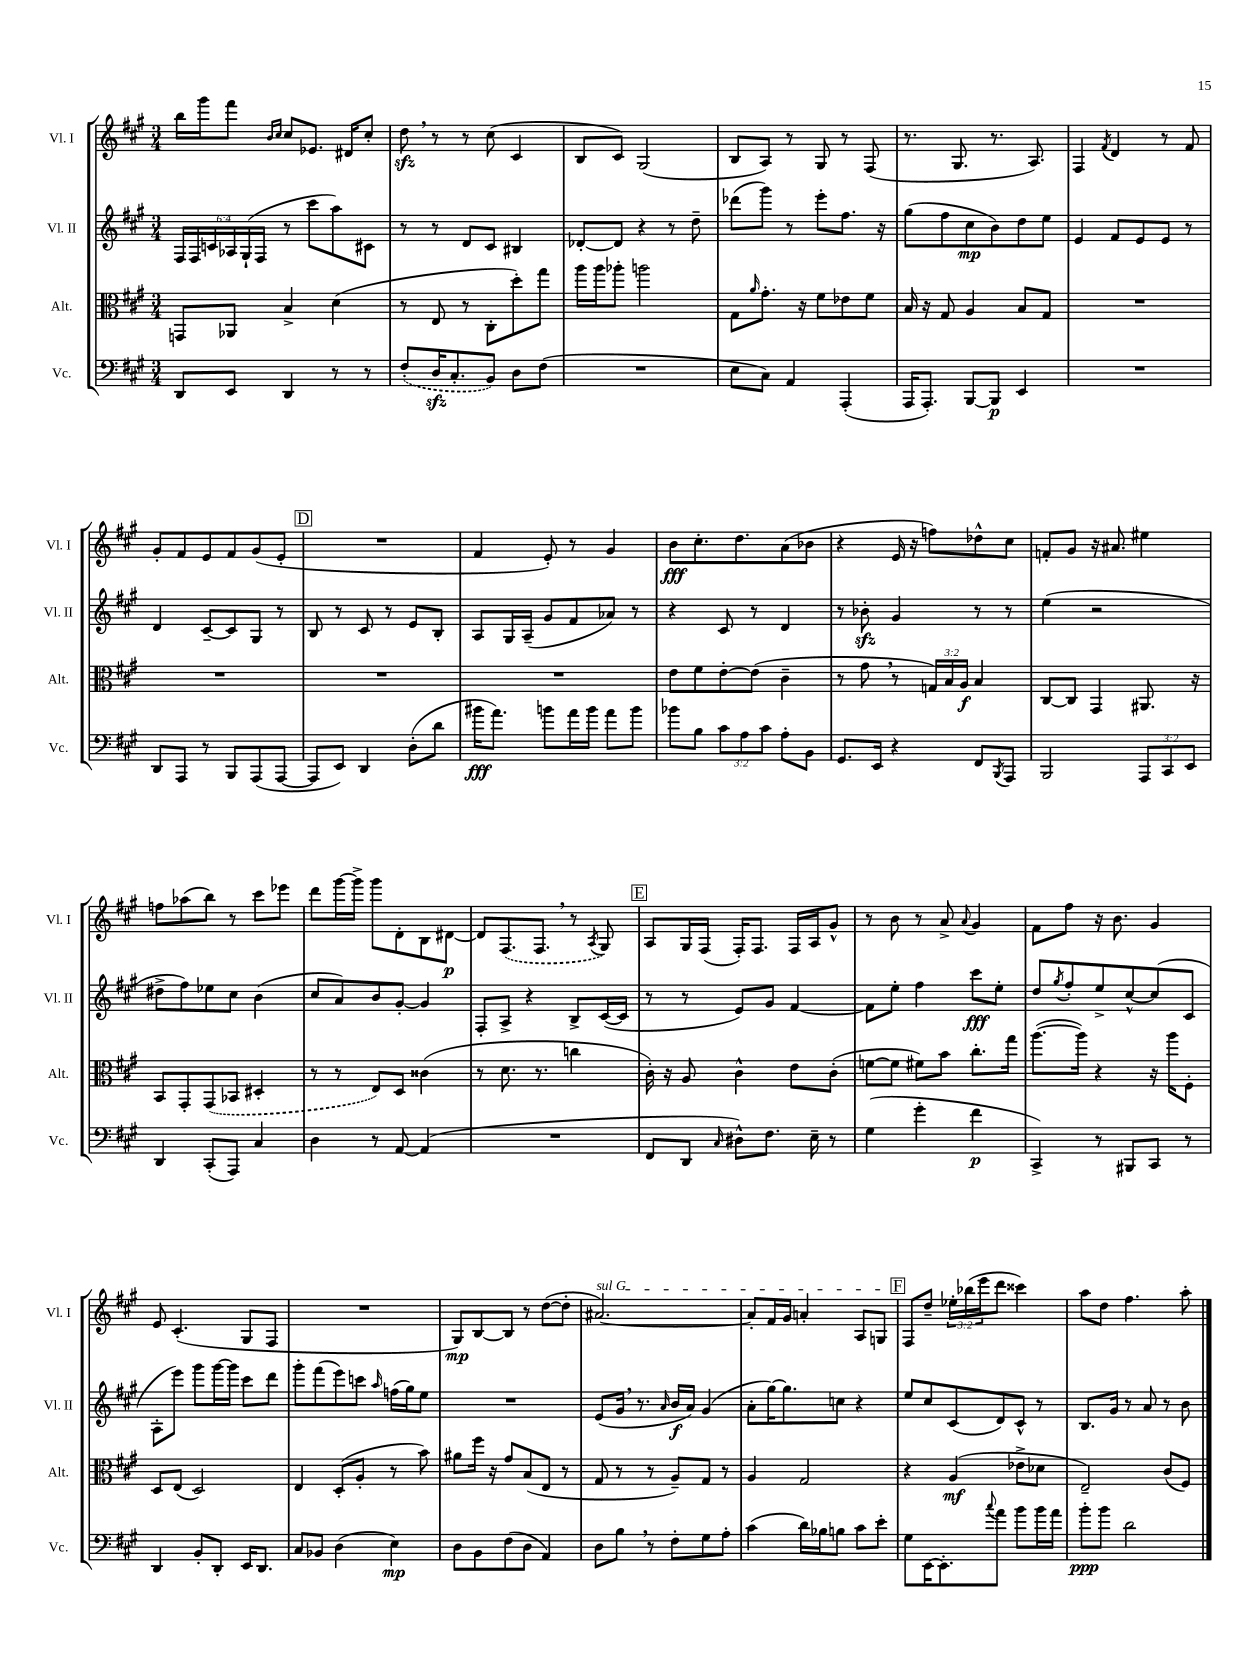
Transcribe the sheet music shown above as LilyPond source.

<<
\new StaffGroup <<
\new Staff = "s0" \with { instrumentName = "Vl. I" shortInstrumentName = "Vl. I" } {
    \clef treble \key a \major \numericTimeSignature \time 3/4 \override Staff.TupletNumber.text = #tuplet-number::calc-fraction-text
    b''16 gis'''16 fis'''8 \grace { b'16 cis''16 } cis''8 ees'8. dis'16 cis''8-. |
    d''8\sfz \breathe r8 r8 cis''8( cis'4 |
    b8 cis'8) gis2( |
    b8 a8) r8 gis8 r8 fis8( |
    r8. gis8. r8. a8.) |
    fis4 \acciaccatura { fis'8 } d'4 r8 fis'8 |
    gis'8-. fis'8 e'8 fis'8 gis'8( e'8-. |
    \mark \markup { \box "D" } R2. |
    fis'4 e'8-.) r8 gis'4 |
    b'8\fff cis''8.-. d''8. a'8( bes'8 |
    r4 e'16 r16 f''8) des''8-^ cis''8 |
    f'8-. gis'8 r16 ais'8. eis''4 |
    f''8 aes''8( b''8) r8 cis'''8 ees'''8 |
    d'''8 gis'''16~ gis'''16-> gis'''8 d'8-. b8 dis'8~\p |
    dis'8 \once \slurDashed fis8.( fis8. \breathe r8 \acciaccatura { a8 } gis8) |
    \mark \markup { \box "E" } a8 gis16 fis16( fis16-.) fis8. fis16 a16 gis'8-^ |
    r8 b'8 r8 a'8-> \appoggiatura { a'8 } gis'4 |
    fis'8 fis''8 r16 b'8. gis'4 |
    e'8 cis'4.-.( gis8 fis8 |
    R2. |
    gis8\mp) b8~ b8 r8 d''8~( d''8-. |
    \once \override TextSpanner.bound-details.left.text = \markup { \italic "sul G" } ais'2.~\startTextSpan) |
    ais'8-. fis'16 gis'16 a'4-. a8 g8\stopTextSpan |
    \mark \markup { \box "F" } fis8 d''8-- \tuplet 3/2 { ees''16-. bes''16( e'''16 } d'''8 cisis'''4) |
    a''8 d''8 fis''4. a''8-. \bar "|." |
}
\new Staff = "s1" \with { instrumentName = "Vl. II" shortInstrumentName = "Vl. II" } {
    \clef treble \key a \major \numericTimeSignature \time 3/4 \override Staff.TupletNumber.text = #tuplet-number::calc-fraction-text
    \tuplet 6/4 { fis16 fis16 c'16 aes16 gis16-!( fis16 } r8 cis'''8 a''8) cis'8 |
    r8 r8 d'8 cis'8 bis4 |
    des'8~-. des'8 r4 r8 d''8-- |
    des'''8( gis'''8) r8 e'''8-. fis''8. r16 |
    gis''8( fis''8 cis''8\mp b'8) d''8 e''8 |
    e'4 fis'8 e'8 e'8 r8 |
    d'4 cis'8~-- cis'8 gis8 r8 |
    \mark \markup { \box "D" } b8 r8 cis'8 r8 e'8 b8-. |
    a8 gis16 a16--( gis'8 fis'8 aes'8) r8 |
    r4 cis'8 r8 d'4 |
    r8 bes'8-.\sfz gis'4 r8 r8 |
    e''4( r2 |
    dis''8-> fis''8) ees''8 cis''8 b'4( |
    cis''8 a'8) b'8 gis'8~-. gis'4 |
    fis8-. a8-> r4 b8-> cis'16~( cis'16 |
    \mark \markup { \box "E" } r8 r8 e'8) gis'8 fis'4~ |
    fis'8 e''8-. fis''4 cis'''8\fff e''8-. |
    d''8 \acciaccatura { gis''8 } fis''8-. e''8-> cis''8~-^ cis''8( cis'8 |
    a8-. e'''8) gis'''8 gis'''16~ gis'''16 cis'''8 d'''8 |
    gis'''8-. fis'''8( e'''8) c'''8 \grace { a''16 } f''16( gis''16) e''8 |
    R2. |
    e'8( gis'16 \breathe r8. \grace { a'16 } b'16\f a'16) gis'4( |
    a'8-. gis''16~) gis''8. c''8 r4 |
    \mark \markup { \box "F" } e''8 cis''8 cis'8( d'8) cis'8-^ r8 |
    b8. gis'16 r8 a'8 r8 b'8 \bar "|." |
}
\new Staff = "s2" \with { instrumentName = "Alt." shortInstrumentName = "Alt." } {
    \clef alto \key a \major \numericTimeSignature \time 3/4 \override Staff.TupletNumber.text = #tuplet-number::calc-fraction-text
    g,8 aes,8 b4-> d'4( |
    r8 e8 r8 cis8-. d''8-.) gis''8 |
    a''16 a''16 aes''8-. a''2 |
    gis8 \grace { a'16 } gis'8.-. r16 fis'8 ees'8 fis'8 |
    b16 r16 gis8 a4 b8 gis8 |
    R2. |
    R2. |
    \mark \markup { \box "D" } R2. |
    R2. |
    e'8 fis'8 e'8~-. e'8( cis'4-- |
    r8 gis'8 \breathe r8 \tuplet 3/2 { g16) b16 a16\f } b4 |
    cis8~ cis8 gis,4 ais,8. r16 |
    b,8 gis,8-. \once \slurDashed gis,8( bes,8 dis4-. |
    r8 r8 e8) d8 cisis'4( |
    r8 d'8. r8. c''4 |
    \mark \markup { \box "E" } cis'16-.) r16 a8 cis'4-^ e'8 cis'8-.( |
    f'8~ f'8 fis'8) b'8 cis''8.-. gis''16 |
    a''8.~( a''16) r4 r16 a''16 fis8-. |
    d8 e8( d2) |
    e4 d8-.( a8-. r8 b'8) |
    ais'8 fis''16 r16 gis'8 b8( e8 r8 |
    gis8 r8 r8 a8--) gis8 r8 |
    a4 gis2 |
    \mark \markup { \box "F" } r4 a4\mf( ees'8-> des'8 |
    e2--) cis'8( fis8) \bar "|." |
}
\new Staff = "s3" \with { instrumentName = "Vc." shortInstrumentName = "Vc." } {
    \clef bass \key a \major \numericTimeSignature \time 3/4 \override Staff.TupletNumber.text = #tuplet-number::calc-fraction-text
    d,8 e,8 d,4 r8 r8 |
    \once \slurDashed fis8-.( d16\sfz cis8.-. b,8) d8 fis8( |
    R2. |
    e8 cis8) a,4 a,,4-.( |
    a,,16 a,,8.-.) b,,8~ b,,8\p e,4 |
    R2. |
    d,8 a,,8 r8 b,,8 a,,8( a,,8~ |
    \mark \markup { \box "D" } a,,8 e,8) d,4 d8-.( d'8 |
    bis'16\fff a'8.) b'8 a'16 b'16 a'8 b'8 |
    bes'8 b8 \tuplet 3/2 { cis'8 a8 cis'8 } a8-. b,8 |
    gis,8. e,16 r4 fis,8 \acciaccatura { b,,8 } a,,8 |
    b,,2 \tuplet 3/2 { a,,8 cis,8 e,8 } |
    d,4 cis,8-.( a,,8) cis4 |
    d4 r8 a,8~ a,4( |
    R2. |
    \mark \markup { \box "E" } fis,8 d,8 \grace { cis16 } dis8-^) fis8. e16-- r8 |
    gis4( gis'4-. fis'4\p |
    cis,4->) r8 bis,,8 cis,8 r8 |
    d,4 b,8-. d,8-. e,16 d,8. |
    cis8 bes,8 d4( e4\mp) |
    d8 b,8 fis8( d8 a,4) |
    d8 b8 \breathe r8 fis8-. gis8 a8-. |
    cis'4( d'16) bes16 b8 cis'8 e'8-. |
    \mark \markup { \box "F" } gis8 e,16~ e,8.-. \appoggiatura { cis''8 } a'8 b'8 b'16 a'16 |
    b'8-.\ppp b'8 d'2 \bar "|." |
}
>>
>>
\layout { \context { \Score \remove "Bar_number_engraver" } }
